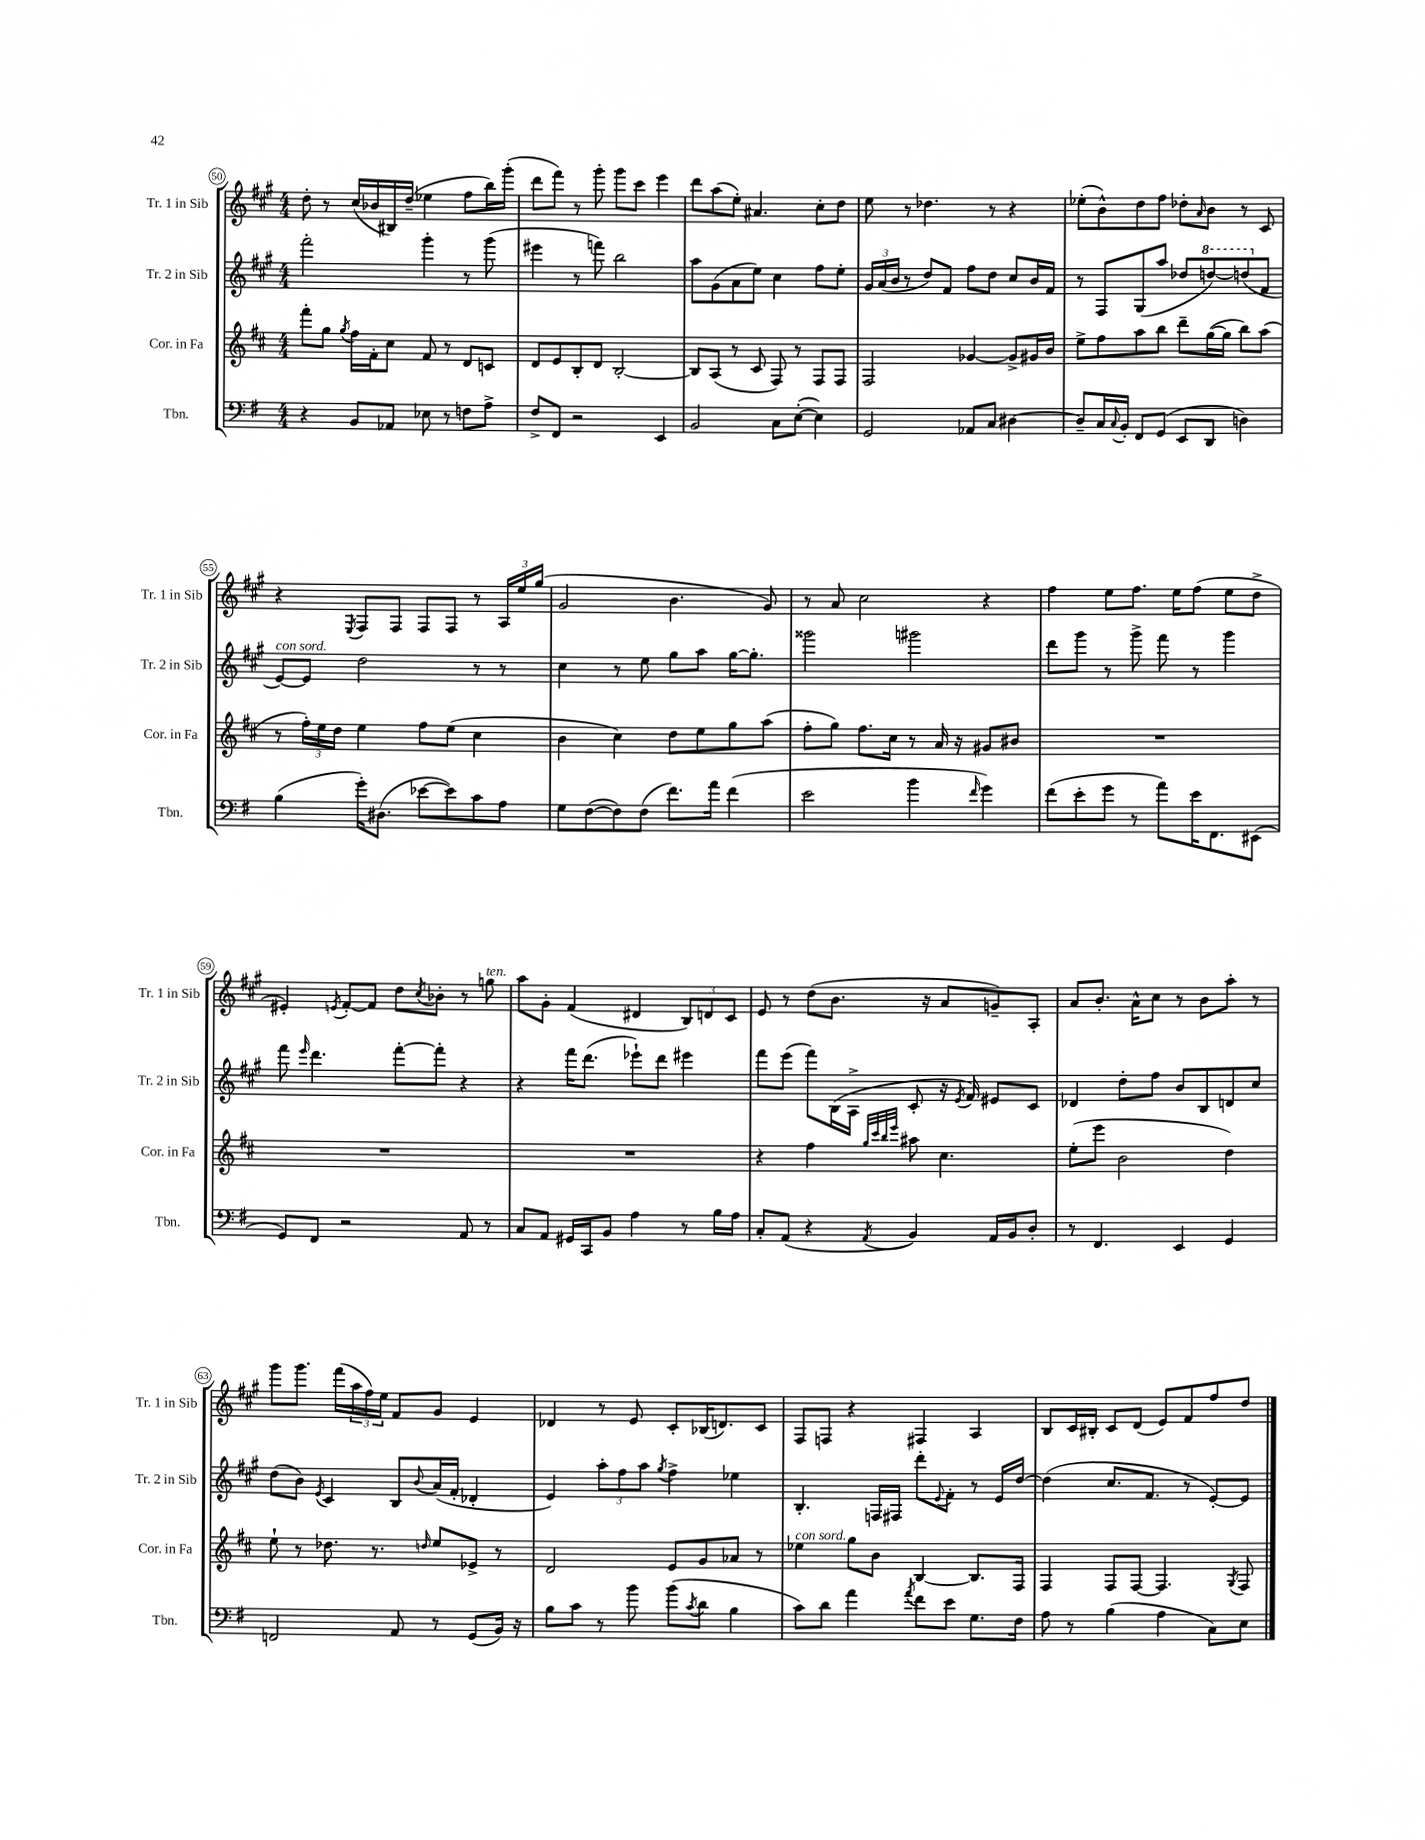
<<
\new StaffGroup <<
\new Staff = "s0" \with { instrumentName = "Tr. 1 in Sib" shortInstrumentName = "Tr. 1 in Sib" } {
    \clef treble \key a \major \numericTimeSignature \time 4/4
    d''8-. r8 cis''16( bes'16 bis16) d''16--( ees''4 fis''8 b''16) gis'''16-.( |
    d'''8 fis'''8) r8 gis'''8-. gis'''8 cis'''8 e'''4 |
    d'''8 a''8( e''8-.) ais'4. cis''8-. d''8 |
    e''8 r8 des''4. r8 r4 |
    ees''8-.( b'8-^) d''8 fis''8 des''8-. \grace { a'16 } b'8 r8 cis'8 |
    r4 \acciaccatura { e8 } fis8 fis8 fis8 fis8 r8 \tuplet 3/2 { a16 e''16 gis''16( } |
    gis'2 b'4. gis'8) |
    r8 a'8 cis''2 r4 |
    fis''4 e''8 fis''8. e''16 fis''8( e''8 d''8-> |
    eis'4-.) \acciaccatura { e'8 } fis'8~-. fis'8 d''8 \acciaccatura { cis''8 } bes'8-. r8 g''8^\markup { \italic "ten." } |
    a''8 gis'8-. fis'4( dis'4 \tuplet 3/2 { b8) d'8 cis'8 } |
    e'8 r8 d''8( b'8. r16 a'8 g'8--) a8-. |
    a'8 b'8.-. a'16-^ cis''8 r8 b'8 a''8-. r8 |
    gis'''8 gis'''8. fis'''16( \tuplet 3/2 { a''16 fis''16) e''16 } fis'8 gis'8 e'4 |
    des'4 r8 e'8 cis'8-. bes16( d'8.) cis'8 |
    fis8 f8 r4 fis4 a4 |
    b8 cis'16 bis16-. cis'8 d'8( e'8) fis'8 fis''8 d''8 \bar "|." |
}
\new Staff = "s1" \with { instrumentName = "Tr. 2 in Sib" shortInstrumentName = "Tr. 2 in Sib" } {
    \clef treble \key a \major \numericTimeSignature \time 4/4
    fis'''2-. gis'''4-. r8 gis'''8( |
    eis'''4 r8 f'''8) b''2 |
    a''8 gis'8( a'8 e''8) cis''4 fis''8 e''8-. |
    \tuplet 3/2 { gis'16 a'16( b'16 } r8 d''8) fis'8 fis''8 d''8 cis''8 b'16 fis'16 |
    r8 fis8 gis8( a''8 des''8 \ottava #1 d'''!8~) d'''!8( \ottava #0 fis'8 |
    e'8~^\markup { \italic "con sord." }) e'8 d''2 r8 r8 |
    cis''4 r8 e''8 gis''8 a''8 gis''16~ gis''8.-. |
    gisis'''2 gis'''2 |
    d'''8 gis'''8 r8 gis'''8-> fis'''8 r8 gis'''4 |
    fis'''8 \grace { e'''16 } d'''4. fis'''8~-. fis'''8-. r4 |
    r4 fis'''16 d'''8.( ees'''8-!) d'''8 eis'''4 |
    fis'''8 e'''8( fis'''8) b16( a16-> cis'8-. r16 \acciaccatura { e'8 } fis'16) eis'8 cis'8 |
    des'4 d''8-. fis''8 b'8 b8 d'8 cis''8 |
    d''8( b'8) \acciaccatura { e'8 } cis'4 b8 \appoggiatura { b'8 } a'16( fis'16-. des'4-. |
    e'4) \tuplet 3/2 { a''8-. fis''8 a''8 } \acciaccatura { gis''8 } fis''4-> ees''4 |
    b4.-. f16 fis16 d'''8-. \appoggiatura { e'8 } fis'8-. r8 e'16 d''16~ |
    d''4( cis''8. fis'8. r8 e'8~-.) e'8 \bar "|." |
}
\new Staff = "s2" \with { instrumentName = "Cor. in Fa" shortInstrumentName = "Cor. in Fa" } {
    \clef treble \key d \major \numericTimeSignature \time 4/4
    fis'''8-. g''8 \acciaccatura { g''8 } fis''16 fis'16-. cis''8 fis'8 r8 d'8 c'8 |
    d'8 e'8 b8-. d'8 b2~-. |
    b8 a8( r8 cis'8 fis8) r8 fis8 fis8 |
    fis2 ges'4~ ges'8-> gis'16 b'16 |
    e''8-> fis''8 a''8 b''8 d'''8-- g''16~( g''16 b''8) a''8( |
    r8 \tuplet 3/2 { fis''16-.) e''16 d''16 } e''4 fis''8 e''8( cis''4 |
    b'4 cis''4) d''8 e''8 g''8 a''8( |
    fis''8-. g''8) fis''8. cis''16 r8 a'16 r16 gis'8 bis'8 |
    R1 |
    R1 |
    R1 |
    r4 fis''4 \grace { g''32 cis'''32 b''32 e'''32 } ais''8 cis''4. |
    e''8-.( e'''8 b'2 d''4) |
    e''8-! r8 des''8. r8. \grace { d''16 } e''8 ees'8-> r8 |
    d'2 e'8 g'8 aes'8 r8 |
    ees''4^\markup { \italic "con sord." } g''8 b'8 b4~ b8. fis16 |
    fis4 fis8 fis8~ fis4. \acciaccatura { g8 } fis8 \bar "|." |
}
\new Staff = "s3" \with { instrumentName = "Tbn." shortInstrumentName = "Tbn." } {
    \clef bass \key g \major \numericTimeSignature \time 4/4
    r4 b,8 aes,8 ees8 r8 f8 a8-> |
    fis8-> fis,8 r2 e,4 |
    b,2 c8 e8~-.( e4) |
    g,2 aes,8 c8 dis4~ |
    dis8-- c16 \appoggiatura { c8 } b,16-. fis,8 g,8( e,8 d,8 d4) |
    b4( g'16-.) dis8.( ees'8~ ees'8) c'8 a8 |
    g8 fis8~( fis8) fis8( fis'8.) a'16 fis'4( |
    e'2 b'4 \grace { fis'16 } g'4) |
    fis'8( e'8-. g'8 r8 a'8) e'16 fis,8. eis,8( |
    g,8) fis,8 r2 a,8 r8 |
    c8 a,8 gis,16 c,16 b,8 a4 r8 b16 a16 |
    c8-. a,8( r4 \acciaccatura { a,8 } b,4) a,16 b,16 d8-. |
    r8 fis,4. e,4 g,4 |
    f,2 a,8 r8 g,8( b,16) r16 |
    b8 c'8 r8 b'8 b'8( \acciaccatura { c'8 } d'8 b4 |
    c'8) d'8 a'4 \acciaccatura { a'8 } fis'8 e'8 g8. fis16 |
    a8 r8 b4( a4 c8) e8 \bar "|." |
}
>>
>>
\layout { \context { \Score currentBarNumber = #50 \override BarNumber.stencil = #(make-stencil-circler 0.1 0.3 ly:text-interface::print) } }
